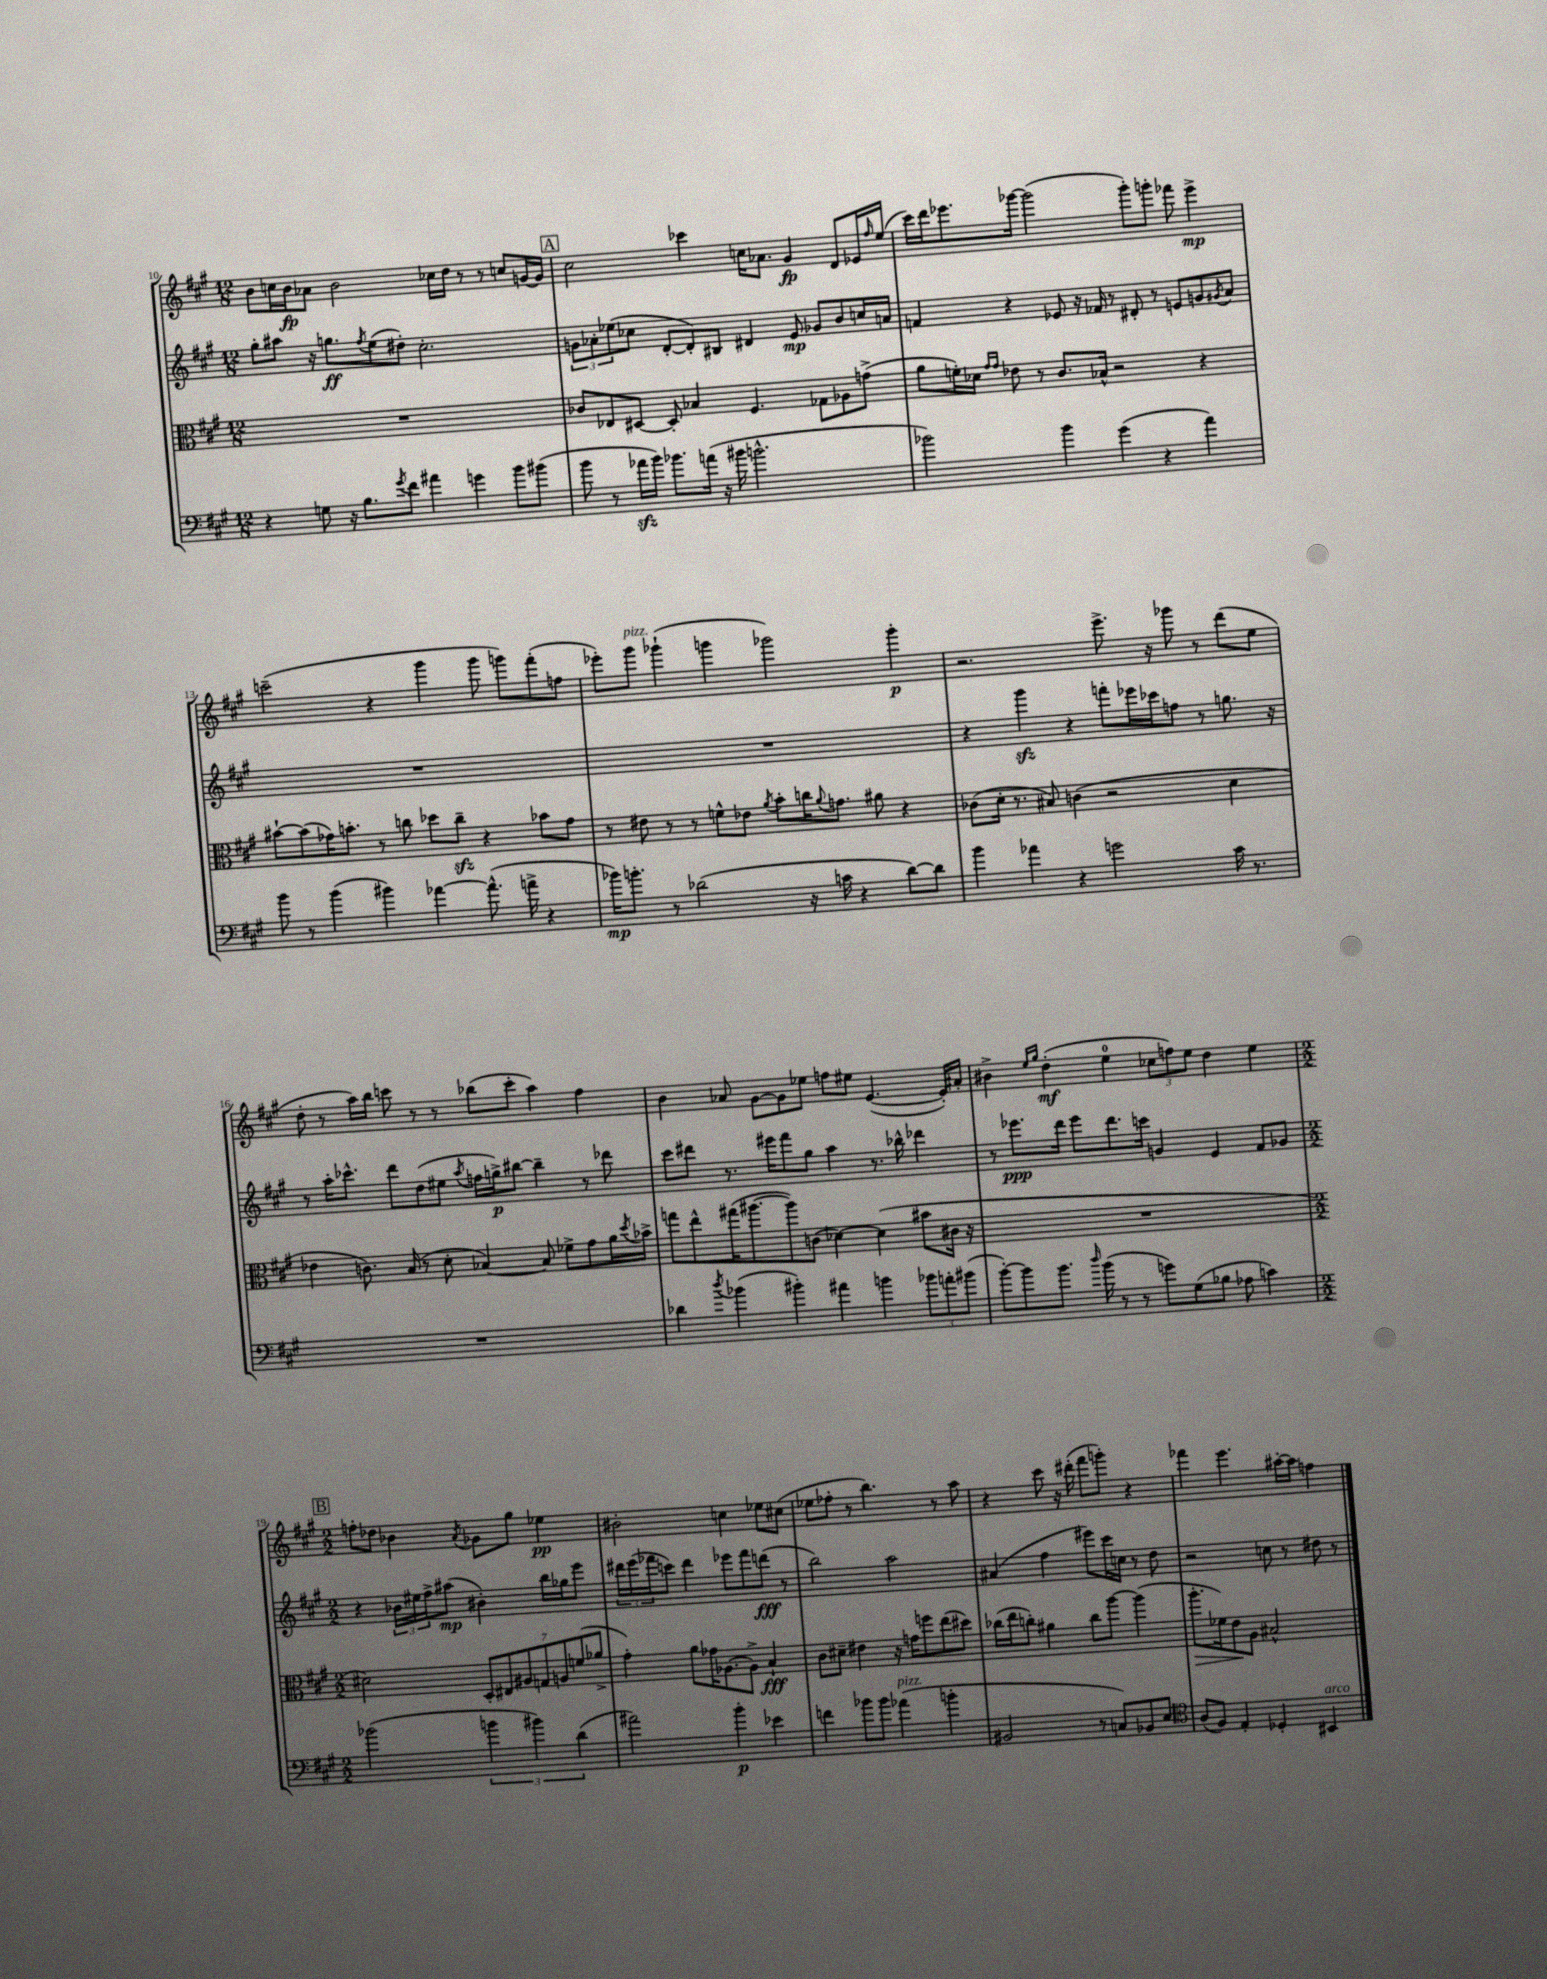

**kern	**dynam	**kern	**dynam	**kern	**dynam	**kern	**dynam
*part4	*part4	*part3	*part3	*part2	*part2	*part1	*part1
*staff4	*staff4	*staff3	*staff3	*staff2	*staff2	*staff1	*staff1
*clefF4	*	*clefC3	*	*clefG2	*	*clefG2	*
*k[f#c#g#]	*	*k[f#c#g#]	*	*k[f#c#g#]	*	*k[f#c#g#]	*
*M12/8	*	*M12/8	*	*M12/8	*	*M12/8	*
=10	=10	=10	=10	=10	=10	=10	=10
4r	.	1.r	.	8gg#'\L	.	8b\L	.
.	.	.	.	8aa#X\J	.	16ccn\L	.
.	.	.	.	.	.	16b\J	fp
8Gn\	.	.	.	16r	.	8a-X\J	.
.	.	.	.	8.ggn\L	ff	.	.
16r	.	.	.	.	.	2b\	.
8.B\L	.	.	.	.	.	.	.
.	.	.	.	8qff#/	.	.	.
.	.	.	.	(8ee\	.	.	.
8qg#/	.	.	.	.	.	.	.
8f#\J	.	.	.	8dd#X'\J)	.	.	.
4a#X\	.	.	.	2.cc#'\	.	.	.
.	.	.	.	.	.	16cc-X\LL	.
.	.	.	.	.	.	16dd\JJ	.
4gn\	.	.	.	.	.	8r	.
.	.	.	.	.	.	8r	.
8b\L	.	.	.	.	.	8ccn/L	.
(8b#X\J	.	.	.	.	.	[16gn/L	.
.	.	.	.	.	.	16g/JJ]	.
!!LO:REH:place=s1:t=A
=11	=11	=11	=11	=11	=11	=11	=11
8b\	.	8c-X/L	.	12gn\L	.	2cc#\	.
.	.	.	.	12a-X'\	.	.	.
8r	.	8E-X/	.	.	.	.	.
.	.	.	.	(12ee-X\	.	.	.
16a-Xzz\LL	.	[8D#X/J	.	8cc-X\J	.	.	.
16b\JJ)	.	.	.	.	.	.	.
8.b-X\L	.	8D#'/]	.	[8d'/L	.	.	.
.	.	4B-X/	.	8d'/])	.	4ccc-X\	.
(16an\Jk	.	.	.	.	.	.	.
16r	.	.	.	8B#X/J	.	.	.
16b#X\	.	.	.	.	.	.	.
2.bn^^\	.	4.F#/	.	4d#X/	.	16ccn\KL	.
.	.	.	.	.	.	8.a-X\J	.
.	.	.	.	8e/	mp	4g#/	fp
.	.	8G-X\L	.	8g-X/L	.	.	.
.	.	8A-X\	.	8b/	.	8d/L	.
.	.	(8gn^\J	.	16ccn/L	.	16e-X/L	.
.	.	.	.	.	.	16qqff#/	.
.	.	.	.	16an/JJ	.	(16ee/JJ	.
=12	=12	=12	=12	=12	=12	=12	=12
2b-X\)	.	8a\L	.	4fn/	.	16ccc#\LL)	.
.	.	.	.	.	.	16ddd\J	.
.	.	16fn'\L)	.	.	.	8.eee-X\	.
.	.	16d-X\JJ	.	.	.	.	.
.	.	16qqg#/LL	.	.	.	.	.
.	.	16qqg#/JJ	.	.	.	.	.
.	.	8e-X\	.	4r	.	.	.
.	.	.	.	.	.	[16ggg-X\Jk	.
.	.	8r	.	.	.	(2ggg-\]	.
4b-\	.	8.c#/L	.	8e-X/	.	.	.
.	.	.	.	16r	.	.	.
.	.	16B-X^^/Jk	.	16f-X/	.	.	.
(4g#\	.	2r	.	8r	.	.	.
.	.	.	.	8d#X'/	.	8ggg-'\L)	.
4r	.	.	.	8r	.	8gggn'\J	.
.	.	.	.	8en/L	.	8fff-X\	.
4a\)	.	4r	.	8gn/	.	4eee-^\	mp
.	.	.	.	8qg#X/	.	.	.
.	.	.	.	8a/J	.	.	.
!!LO:LB:g=z
=13	=13	=13	=13	=13	=13	=13	=13
8b\	.	[8b#X`\L	.	1.r	.	(2cccn~\	.
8r	.	(8b#\]	.	.	.	.	.
(4b\	.	16g-X\K)	.	.	.	.	.
.	.	8.bn'\J	.	.	.	.	.
4b#X\)	.	8r	.	.	.	4r	.
.	.	8ccn\	.	.	.	.	.
[4a-X\	.	8dd-X\L	.	.	.	4ggg#\	.
.	.	8cczz~\J	.	.	.	.	.
(8.a-^^\]	.	4r	.	.	.	8ggg#\	.
.	.	.	.	.	.	8gggn\L)	.
16an^\	.	.	.	.	.	.	.
4r	.	8b-X\L	.	.	.	(8fff#'\	.
.	.	8g-\J	.	.	.	8ffn\J	.
=14	=14	=14	=14	=14	=14	=14	=14
16b-X\KL)	mp	8r	.	1.r	.	8eee-X'\L)	.
8.bn'\J	.	.	.	.	.	.	.
!	!	!	!	!	!	!LO:TX:a:i:t=pizz.	!
.	.	8e#X\	.	.	.	8ggg#\J	.
8r	.	8r	.	.	.	(4ggg-X`\	.
(2d-X\	.	8r	.	.	.	.	.
.	.	8fn^^\L	.	.	.	4gggn\	.
.	.	8e-X\J	.	.	.	.	.
.	.	8qa/	.	.	.	.	.
.	.	8b'\L	.	.	.	2ggg-X\)	.
16r	.	16ccn\K	.	.	.	.	.
.	.	8qqa/	.	.	.	.	.
16cn\	.	8.gn\J	.	.	.	.	.
4r	.	.	.	.	.	.	.
.	.	8a#X\	.	.	.	.	.
[8d-\L)	.	4r	.	.	.	4ggg-'\	p
8d-\J]	.	.	.	.	.	.	.
=15	=15	=15	=15	=15	=15	=15	=15
4b\	.	(8c-X\L	.	4r	.	2.r	.
.	.	16d'\Jk	.	.	.	.	.
.	.	8.r	.	.	.	.	.
4a-X\	.	.	.	4ggg#zz\	.	.	.
.	.	8B#X/)	.	.	.	.	.
4r	.	(4cn\	.	4r	.	.	.
2gn\	.	2r	.	8fffn'\L	.	8.eee^\	.
.	.	.	.	16eee-X\L	.	.	.
.	.	.	.	16ccc-X\J	.	16r	.
.	.	.	.	8ffn\J	.	8ggg-X\	.
.	.	.	.	8r	.	8r	.
16c#\	.	4d\	.	8.ggn\	.	(8ddd\L	.
8.r	.	.	.	.	.	.	.
.	.	.	.	.	.	8ee\J	.
.	.	.	.	16r	.	.	.
!!LO:LB:g=z
=16	=16	=16	=16	=16	=16	=16	=16
1.r	.	4e-X\	.	8r	.	8dd'\	.
.	.	.	.	16aa'\KL	.	8r	.
.	.	.	.	8.ccc-X^^\J	.	.	.
.	.	8.cn\)	.	.	.	16aa\LL)	.
.	.	.	.	.	.	16bb\JJ	.
.	.	.	.	8ddd\L	.	8cccn\	.
.	.	(16B/	.	.	.	.	.
.	.	8r	.	(8dd\	.	8r	.
.	.	8d'\	.	8ee#X\J	.	8r	.
.	.	.	.	8qaa/	.	.	.
.	.	[4B-X/)	.	16ffn\LL	.	(8bb-X\L	.
.	.	.	.	16ggn^\J)	p	.	.
.	.	.	.	[8bb#X\J	.	8ccc'\J	.
.	.	8B-/]	.	4bb#~\]	.	4aa\)	.
.	.	8f-X^\L	.	.	.	.	.
.	.	8g#\	.	8r	.	4ff#\	.
.	.	16a\L	.	8ddd-X\	.	.	.
.	.	8qdd/	.	.	.	.	.
.	.	16b-X^\JJ	.	.	.	.	.
=17	=17	=17	=17	=17	=17	=17	=17
4d-X\	.	8ggn\L	.	8ccc#\L	.	4b\	.
.	.	8ee^^\	.	8ddd#X\J	.	.	.
8qdd/	.	.	.	.	.	.	.
(4b-X\	.	(16gg#X\K	.	8.r	.	8a-X/	.
.	.	[8.aa#X\	.	.	.	.	.
.	.	.	.	.	.	[8g#\L	.
.	.	.	.	16eee#X\KL	.	.	.
4b#X'\)	.	8aa#\])	.	8fff#\	.	8g#\]	.
.	.	(8cn\J	.	8gg#\J	.	8ee-X\J	.
4a#X\	.	[4d-X\)	.	4aa\	.	8ffn\L	.
.	.	.	.	.	.	8ee#X\J	.
4bn\	.	(4d-\]	.	8.r	.	([4.e/	.
.	.	.	.	16bb-X^^\	.	.	.
12b-X\L	.	8b#X\L	.	4ddd-X\	.	.	.
12an'\	.	.	.	.	.	.	.
.	.	16c#X\Jk	.	.	.	16e'/LL])	.
(12b#X\J	.	.	.	.	.	.	.
.	.	16r	.	.	.	16a#X'/JJ	.
=18	=18	=18	=18	=18	=18	=18	=18
[8b'\L)	.	1.r	.	8r	.	4b#X^\	.
8b\]	.	.	.	8.eee-X\L	ppp	.	.
.	.	.	.	.	.	16qqee/LL	.
.	.	.	.	.	.	16qqgg#/JJ	.
8.b\J	.	.	.	.	.	(4dd'\	mf
.	.	.	.	16ddd\Jk	.	.	.
.	.	.	.	8eee-\L	.	.	.
16qqdd/	.	.	.	.	.	.	.
(16b\	.	.	.	.	.	.	.
8r	.	.	.	8.ddd\	.	4ee\	.
8r	.	.	.	.	.	.	.
.	.	.	.	16cccn\Jk	.	.	.
8gn\L)	.	.	.	4gn/	.	12cc-X\L	.
.	.	.	.	.	.	12ffn\)	.
(8G#\	.	.	.	.	.	.	.
.	.	.	.	.	.	12ee\J	.
8B-X\J	.	.	.	4e/	.	4dd\	.
8A-X\	.	.	.	.	.	.	.
4cn\)	.	.	.	8f#/L	.	4ee\	.
.	.	.	.	8g-X/J	.	.	.
!!LO:LB:g=z
!!LO:REH:place=s1:t=B
=19	=19	=19	=19	=19	=19	=19	=19
*M2/2	*	*M2/2	*	*M2/2	*	*M2/2	*
(2b-X\	.	2d#X\)	.	4r	.	8ffn'\L	.
.	.	.	.	.	.	8dd-X\J	.
.	.	.	.	24b-X\LL	.	4b-X\	.
.	.	.	.	24ee#X\	.	.	.
.	.	.	.	24ff#^\J	.	.	.
.	.	.	.	(8aa#X\J	mp	.	.
.	.	.	.	.	.	8qa/	.
6bn\	.	14D'/L	.	4b#X'\)	.	8g-X\L	.
.	.	14E#X/	.	.	.	.	.
.	.	.	.	.	.	8gg#\J	.
.	.	14A#X/	.	.	.	.	.
6b#X\)	.	.	.	.	.	.	.
.	.	14Gn/	.	.	.	.	.
.	.	.	.	16bb\LL	.	4ee-X\	pp
.	.	14An/	.	.	.	.	.
.	.	.	.	16gg-X\J	.	.	.
(6d\	.	.	.	.	.	.	.
.	.	(14fn/	.	.	.	.	.
.	.	.	.	8eee\J	.	.	.
.	.	14a-X^/J	.	.	.	.	.
=20	=20	=20	=20	=20	=20	=20	=20
2a#X\)	.	4g#'\)	.	24ddd#X\LL	.	2b#X'\	.
.	.	.	.	(24eee\	.	.	.
.	.	.	.	24fff-X\J	.	.	.
.	.	.	.	8cccn\J)	.	.	.
.	.	8a\L	.	4ddd#\	.	.	.
.	.	16g-X\K	.	.	.	.	.
.	.	[8.A-X\	.	.	.	.	.
4b'\	p	.	.	8eee-X\L	.	4ccn\	.
.	.	8A-^\J]	.	8fff-\	.	.	.
4e-X\	.	4B`/	fff	(8dddn\J	fff	8ee-X\L	.
.	.	.	.	8r	.	(8cc#X\J	.
=21	=21	=21	=21	=21	=21	=21	=21
4fn\	.	8c#\L	.	2bb\)	.	8ee-X\L	.
.	.	8d#X~\J	.	.	.	8ff-X'\J	.
8b-X\L	.	4e#X\	.	.	.	8r	.
8b-\J	.	.	.	.	.	4.bb\)	.
!LO:TX:a:i:t=pizz.	!	!	!	!	!	!	!
(4a-X\	.	16r	.	2aa\	.	.	.
.	.	16gn\KL	.	.	.	.	.
.	.	8ffn\	.	.	.	.	.
4bn'\	.	(8ee\	.	.	.	8r	.
.	.	8dd#X\J)	.	.	.	8aa\	.
=22	=22	=22	=22	=22	=22	=22	=22
2BB#X/	.	(16cc-X\LL	.	(4a#X/	.	4r	.
.	.	16ee\J	.	.	.	.	.
.	.	8ccn'\J)	.	.	.	.	.
.	.	4a#X\	.	4ff#\	.	8ccc#\	.
.	.	.	.	.	.	16r	.
.	.	.	.	.	.	(16ddd#X'\	.
8r	.	8cc\L	.	8eee#X\L)	.	8fff#\L	.
8Cn/L)	.	[8aa\J	.	16ccc#\L	.	8gggn'\J)	.
.	.	.	.	16ccn\JJ	.	.	.
8BB-X/	.	(4aa\]	.	8r	.	4r	.
8E/J	.	.	.	8dd\	.	.	.
=23	=23	=23	=23	=23	=23	=23	=23
*clefC4	*	*	*	*	*	*	*
!	!	!	!LO:HP:b	!	!	!	!
(8A/L	.	8.aa'\L	>	2r	.	4fff-X\	.
8F#/J)	.	.	.	.	.	.	.
.	.	16f-X\k)	.	.	.	.	.
4E'/	.	8e\	.	.	.	4.eee\	.
.	.	8A\J	]	.	.	.	.
4D-X'/	.	2B#X^^/	.	8ccn\	.	.	.
.	.	.	.	8r	.	[16aa#X'\LL	.
.	.	.	.	.	.	16aa#\JJ]	.
!LO:TX:a:i:t=arco	!	!	!	!	!	!	!
4BB#X/	.	.	.	8dd#X\	.	4ffn\	.
.	.	.	.	8r	.	.	.
==	==	==	==	==	==	==	==
*-	*-	*-	*-	*-	*-	*-	*-
